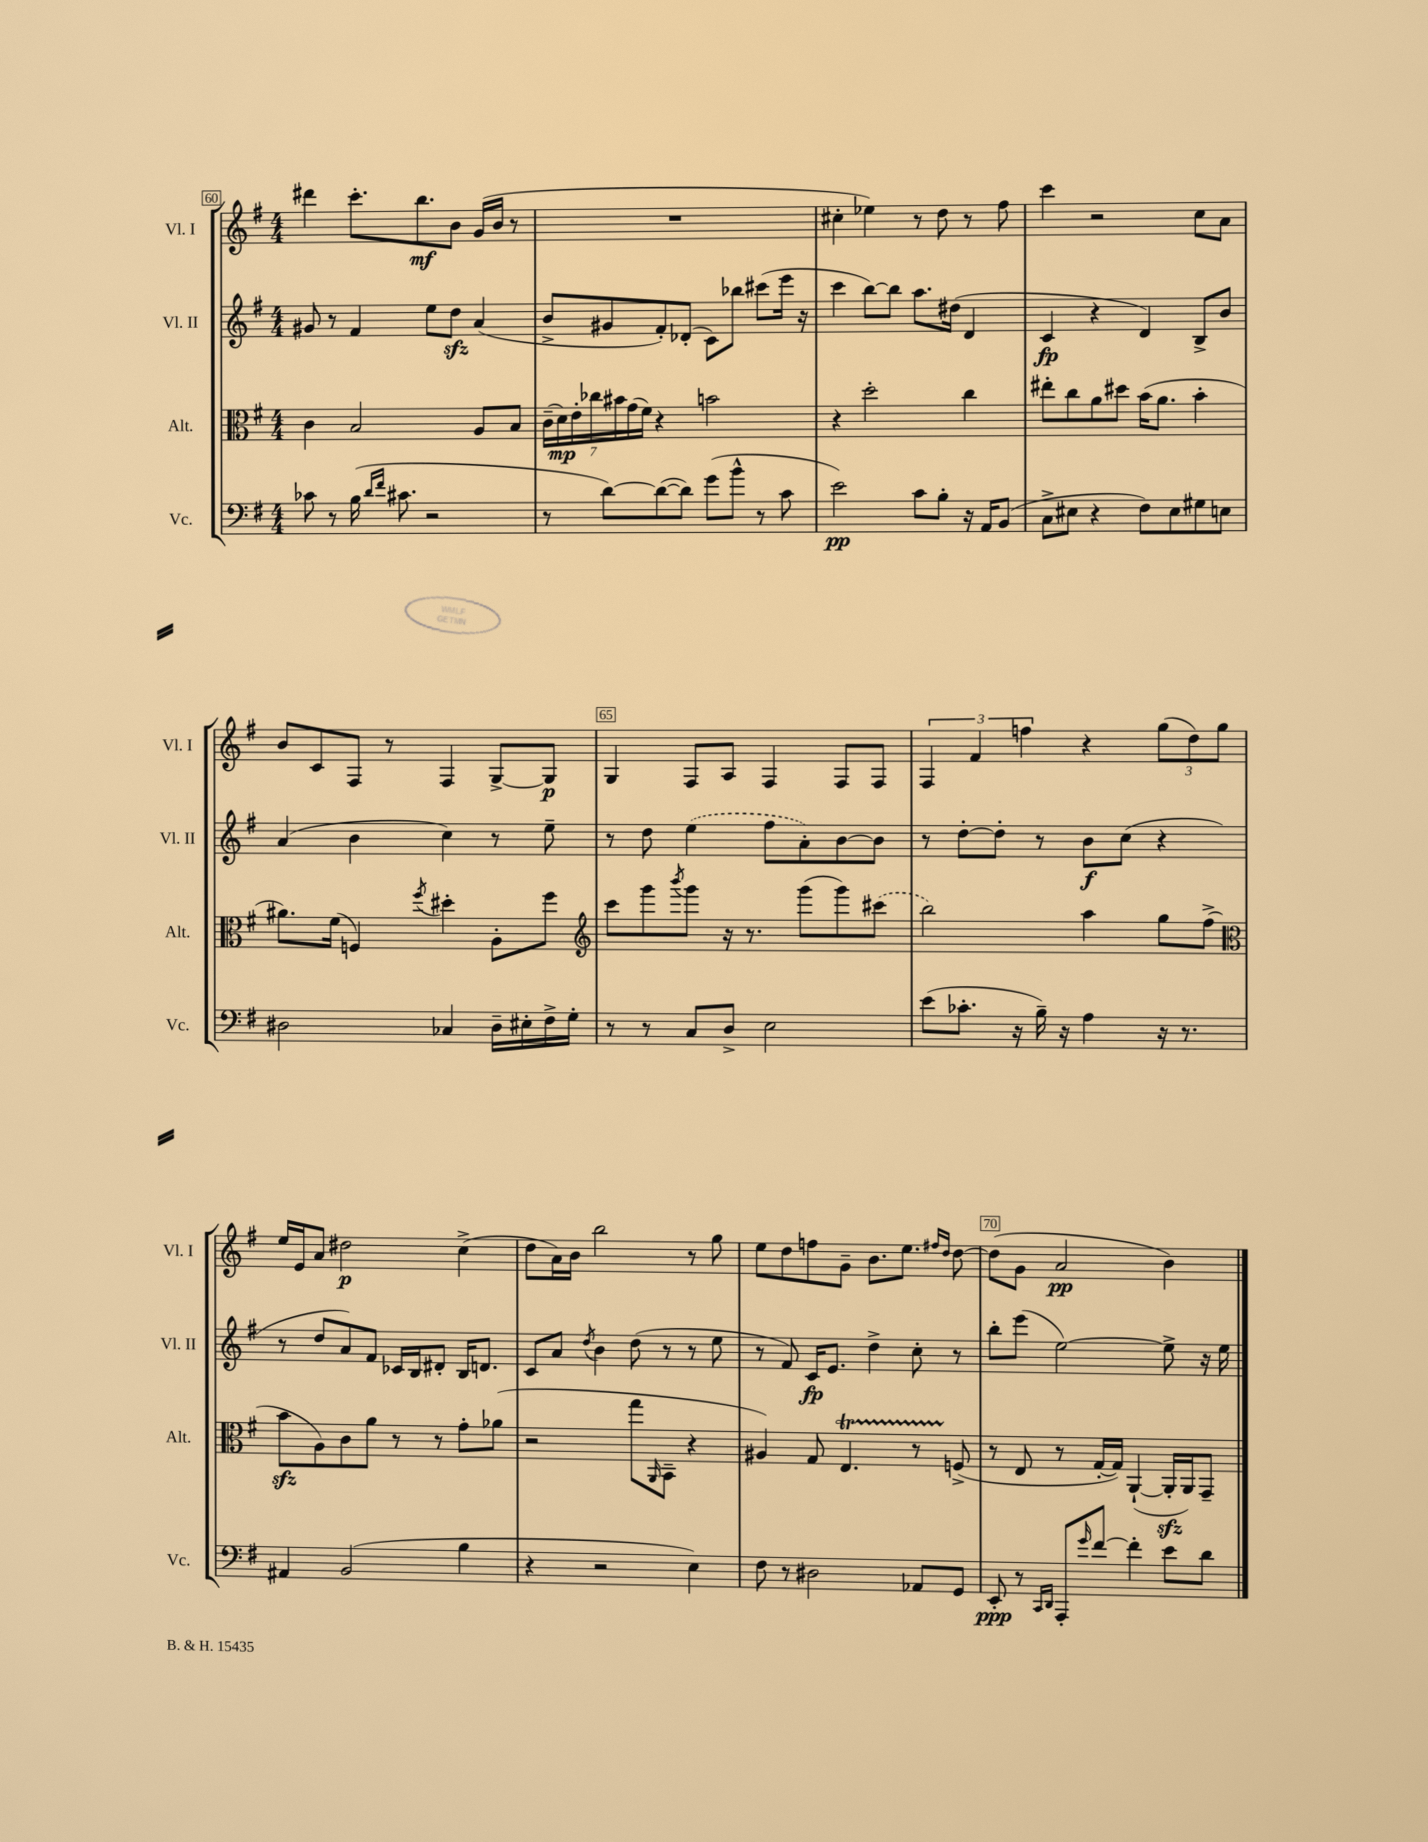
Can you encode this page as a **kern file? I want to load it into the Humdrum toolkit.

**kern	**kern	**kern	**kern
*staff4	*staff3	*staff2	*staff1
*clefF4	*clefC3	*clefG2	*clefG2
*k[f#]	*k[f#]	*k[f#]	*k[f#]
*M4/4	*M4/4	*M4/4	*M4/4
8c-	4c	8g#	4ddd#
8r	.	8r	.
(16B	2B	4f#	8.ccc'
16qqd	.	.	.
16qqf#	.	.	.
8.c#	.	.	.
.	.	.	8.bb
2r	.	8ee	.
.	.	8dd	8b
.	8A	(4a	(16g
.	.	.	16b
.	8B	.	8r
=	=	=	=
8r	(28c~	8b^	1r
.	28d)	.	.
.	28e'	.	.
.	28cc-	.	.
[8d)	.	8g#	.
.	28b#	.	.
.	(28g	.	.
.	28f#)	.	.
(8d_	4r	8f#')	.
8d])	.	(8d-'	.
(8g	2b	8c)	.
8b^^	.	8bb-	.
8r	.	(8ccc#	.
8c	.	16eee	.
.	.	16r	.
=	=	=	=
2e)	4r	4ccc	4cc#'
.	2dd'	[8bb)	4ee-)
.	.	8bb]	.
8c	.	8.aa	8r
8B'	.	.	8dd
.	.	(16dd#	.
16r	4cc	4d	8r
16AA	.	.	.
(8BB	.	.	8ff#
=	=	=	=
8C^	8ee#'	4c	4ccc
8E#	8cc	.	.
4r	8a	4r	2r
.	8dd#	.	.
8F#)	(16b	4d)	.
.	8.a	.	.
8E#	.	.	.
8G#	4b'	8B^	8cc
8E	.	8b	8a
=	=	=	=
2D#	8.a#)	(4a	8b
.	.	.	8c
.	(16f#	.	.
.	4F)	4b	8F#
.	.	.	8r
.	8qff#	.	.
4C-	4dd#'	4cc)	4F#
16D#~	8A'	8r	[8G^
16E#'	.	.	.
16F#^	8ff#	8ee~	8G]
16G'	.	.	.
=	=	=	=
*	*clefG2	*	*
8r	8ccc	8r	4G
8r	8ggg	8dd	.
.	8qbbb	.	.
8C	8ggg	(4ee	8F#
8D^	16r	.	8A
.	8.r	.	.
2E	.	8ff#	4F#
.	(8ggg	8a')	.
.	8ggg)	[8b	8F#
.	(8ccc#	8b]	8F#
=	=	=	=
(8e	2bb)	8r	6F#
8.c-'	.	[8dd'	.
.	.	.	6f#
.	.	8dd']	.
16r	.	.	.
.	.	.	6ff
16B~)	.	8r	.
16r	.	.	.
4A	4aa	8b	4r
.	.	(8cc	.
16r	8gg	4r	(12gg
8.r	.	.	.
.	.	.	12dd)
.	(8ff#^	.	.
.	.	.	12gg
=	=	=	=
*	*clefC3	*	*
4AA#	8b	8r	16ee
.	.	.	16e
.	8A)	8dd	8a
(2BB	8c	8a)	2dd#
.	8a	8f#	.
.	8r	16c-	.
.	.	16B	.
.	8r	8d#'	.
4B	8g'	16B	(4cc^
.	.	8.d	.
.	(8a-	.	.
=	=	=	=
4r	2r	8c	8dd
.	.	8a	16a)
.	.	.	16b
.	.	8qdd	.
2r	.	4b	2bb
.	8gg	(8dd	.
.	16qqAA	.	.
.	8BB~	8r	.
4E)	4r	8r	8r
.	.	8ee	8gg
=	=	=	=
8F#	4A#)	8r	8ee
8r	.	8f#)	8dd
2D#	8G	16c	8ff
.	.	8.e	.
.	4.E	.	8g~
.	.	4dd^	8.b
.	.	.	8.ee
8AA-	8r	8cc'	.
.	.	.	16qqff#
.	.	.	16qqdd
8GG	(8F^	8r	[8dd
=	=	=	=
8EE'	8r	8bb'	(8dd]
8r	8E	(8eee	8g
16qqCC	.	.	.
16qqDD	.	.	.
8AAA'	8r	[2ee)	2a
16qqg	.	.	.
[8f#	[16G'	.	.
.	16G])	.	.
4f#']	([4AA`	.	.
8e	16AA']	8ee^]	4b)
.	16AA)	.	.
8d	8GG~	16r	.
.	.	16ee	.
==	==	==	==
*-	*-	*-	*-
